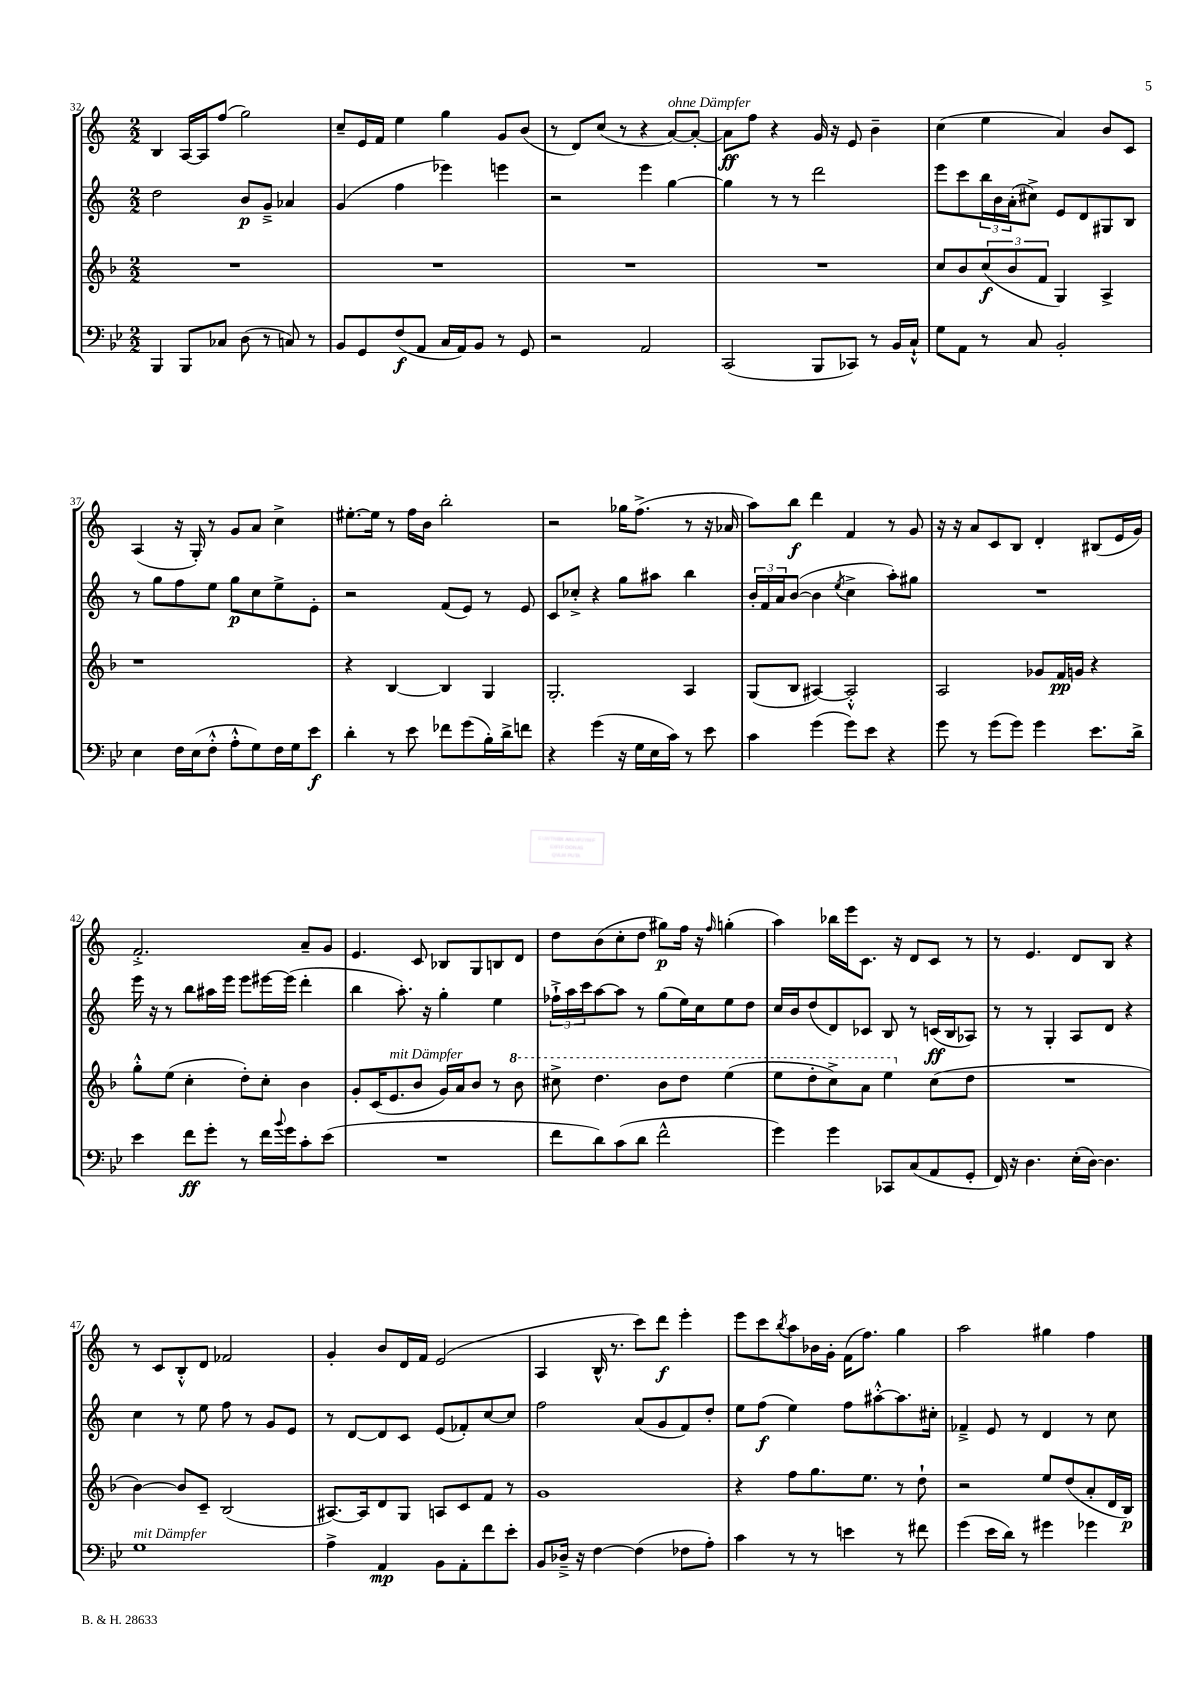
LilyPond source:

<<
\new StaffGroup <<
\new Staff = "s0" {
    \clef treble \key c \major \numericTimeSignature \time 2/2
    b4 a16~ a16 f''8( g''2) |
    c''8-- e'16 f'16 e''4 g''4 g'8 b'8( |
    r8 d'8) c''8( r8 r4 a'8~^\markup { \italic "ohne Dämpfer" }) a'8~-. |
    a'8\ff f''8 r4 g'16 r16 e'8 b'4-- |
    c''4( e''4 a'4) b'8 c'8 |
    a4( r16 g16-.) r8 g'8 a'8 c''4-> |
    eis''8.~-. eis''16 r8 f''16 b'16 b''2-. |
    r2 ges''16 f''8.->( r8 r16 aes'16 |
    a''8) b''8\f d'''4 f'4 r8 g'8 |
    r16 r16 a'8 c'8 b8 d'4-. bis8( e'16 g'16) |
    f'2.-.-> a'8-- g'8 |
    e'4. c'8 bes8 g8 b8 d'8 |
    d''8 b'8( c''8-. d''8 gis''8\p) f''16 r16 \grace { f''16 } g''4-.( |
    a''4) bes''16 e'''16 c'8. r16 d'8 c'8 r8 |
    r8 e'4. d'8 b8 r4 |
    r8 c'8 b8-.-^ d'8 fes'2 |
    g'4-. b'8 d'16 f'16 e'2( |
    a4 b16-^ r8. c'''8) d'''8\f e'''4-. |
    e'''8 c'''8 \acciaccatura { b''8 } a''8 bes'16 g'16-. f'16( f''8.) g''4 |
    a''2 gis''4 f''4 \bar "|." |
}
\new Staff = "s1" {
    \clef treble \key c \major \numericTimeSignature \time 2/2
    d''2 b'8\p g'8---> aes'4 |
    g'4( f''4 ees'''4) e'''4 |
    r2 e'''4 g''4~ |
    g''4 r8 r8 d'''2 |
    e'''8 c'''8 \tuplet 3/2 { b''16 b'16 a'16-.( } cis''8->) e'8 d'8 gis8 b8 |
    r8 g''8 f''8 e''8 g''8\p c''8 e''8-> e'8-. |
    r2 f'8( e'8) r8 e'8 |
    c'8 ces''8-.-> r4 g''8 ais''8 b''4 |
    \tuplet 3/2 { b'16-. f'16 a'16 } b'8~( b'4 \acciaccatura { e''8 } c''4-> a''8-.) gis''8 |
    R1 |
    e'''16 r16 r8 b''8 ais''16 e'''16 e'''8 eis'''16~ eis'''16( d'''4-. |
    b''4 a''8.-.) r16 g''4-. e''4 |
    \tuplet 3/2 { fes''16-!-> a''16 c'''16 } a''8~ a''8 r8 g''8( e''16) c''16 e''8 d''8 |
    c''16 b'16 d''8( d'8) ces'8 b8 r8 c'16\ff( b16 aes8) |
    r8 r8 g4-. a8 d'8 r4 |
    c''4 r8 e''8 f''8 r8 g'8 e'8 |
    r8 d'8~ d'8 c'8 e'8( fes'8-.) c''8~ c''8 |
    f''2 a'8( g'8 f'8) d''8-. |
    e''8 f''8\f( e''4) f''8 ais''8~-.-^ ais''8. cis''16-. |
    fes'4---> e'8 r8 d'4 r8 c''8 \bar "|." |
}
\new Staff = "s2" {
    \clef treble \key f \major \numericTimeSignature \time 2/2
    R1 |
    R1 |
    R1 |
    R1 |
    c''8 bes'8 \tuplet 3/2 { c''8\f( bes'8 f'8 } g4) a4-> |
    r1 |
    r4 bes4~ bes4 g4 |
    g2.-. a4 |
    g8( bes8 ais4~) ais2-.-^ |
    a2 ges'8 f'16\pp g'16 r4 |
    g''8-.-^ e''8( c''4-. d''8-.) c''8-. bes'4 |
    g'8-. c'16( e'8.^\markup { \italic "mit Dämpfer" } bes'8 g'16) a'16 bes'8 r8 \ottava #1 bes''8 |
    cis'''8-> d'''4. bes''8 d'''8 e'''4( |
    e'''8 d'''8-. c'''8->) a''8 e'''4 \ottava #0 c''8( d''8 |
    R1 |
    bes'4~) bes'8 c'8-- bes2( |
    ais8.~) ais16 d'8 g8 a8 c'8 f'8 r8 |
    g'1 |
    r4 f''8 g''8. e''8. r8 d''8-! |
    r2 e''8 d''8( a'8-. d'16 bes16\p) \bar "|." |
}
\new Staff = "s3" {
    \clef bass \key bes \major \numericTimeSignature \time 2/2
    bes,,4 bes,,8 ces8 d8( r8 c8) r8 |
    bes,8 g,8 f8\f( a,8 c16 a,16) bes,8 r8 g,8 |
    r2 a,2 |
    c,2( bes,,8 ces,8) r8 bes,16 c16-!-^ |
    g8 a,8 r8 c8 bes,2-. |
    ees4 f16 ees16( f8-.-^ a8-.-^ g8) f16 g16 ees'8\f |
    d'4-. r8 ees'8 fes'8 g'8( bes16-.) d'16-> f'8 |
    r4 g'4( r16 g16 ees16 c'16) r8 ees'8 |
    c'4 g'4( g'8) ees'8 r4 |
    g'8 r8 g'8( g'8) g'4 ees'8. d'16-> |
    ees'4 f'8\ff g'8-. r8 f'16 \appoggiatura { bes'8 } g'16 c'8-. ees'8( |
    R1 |
    f'8 d'8) c'8( d'8 f'2-^ |
    g'4) g'4 ces,8 c8( a,8 g,8-. |
    f,16) r16 d4. ees16-.( d16~) d4. |
    g1^\markup { \italic "mit Dämpfer" } |
    a4-> a,4\mp bes,8 a,8-. f'8 ees'8-. |
    bes,8 des16---> r16 f4~ f4( fes8 a8-.) |
    c'4 r8 r8 e'4 r8 fis'8 |
    g'4( ees'16 d'16) r8 gis'4 ges'4 \bar "|." |
}
>>
>>
\layout { \context { \Score currentBarNumber = #32 } }
